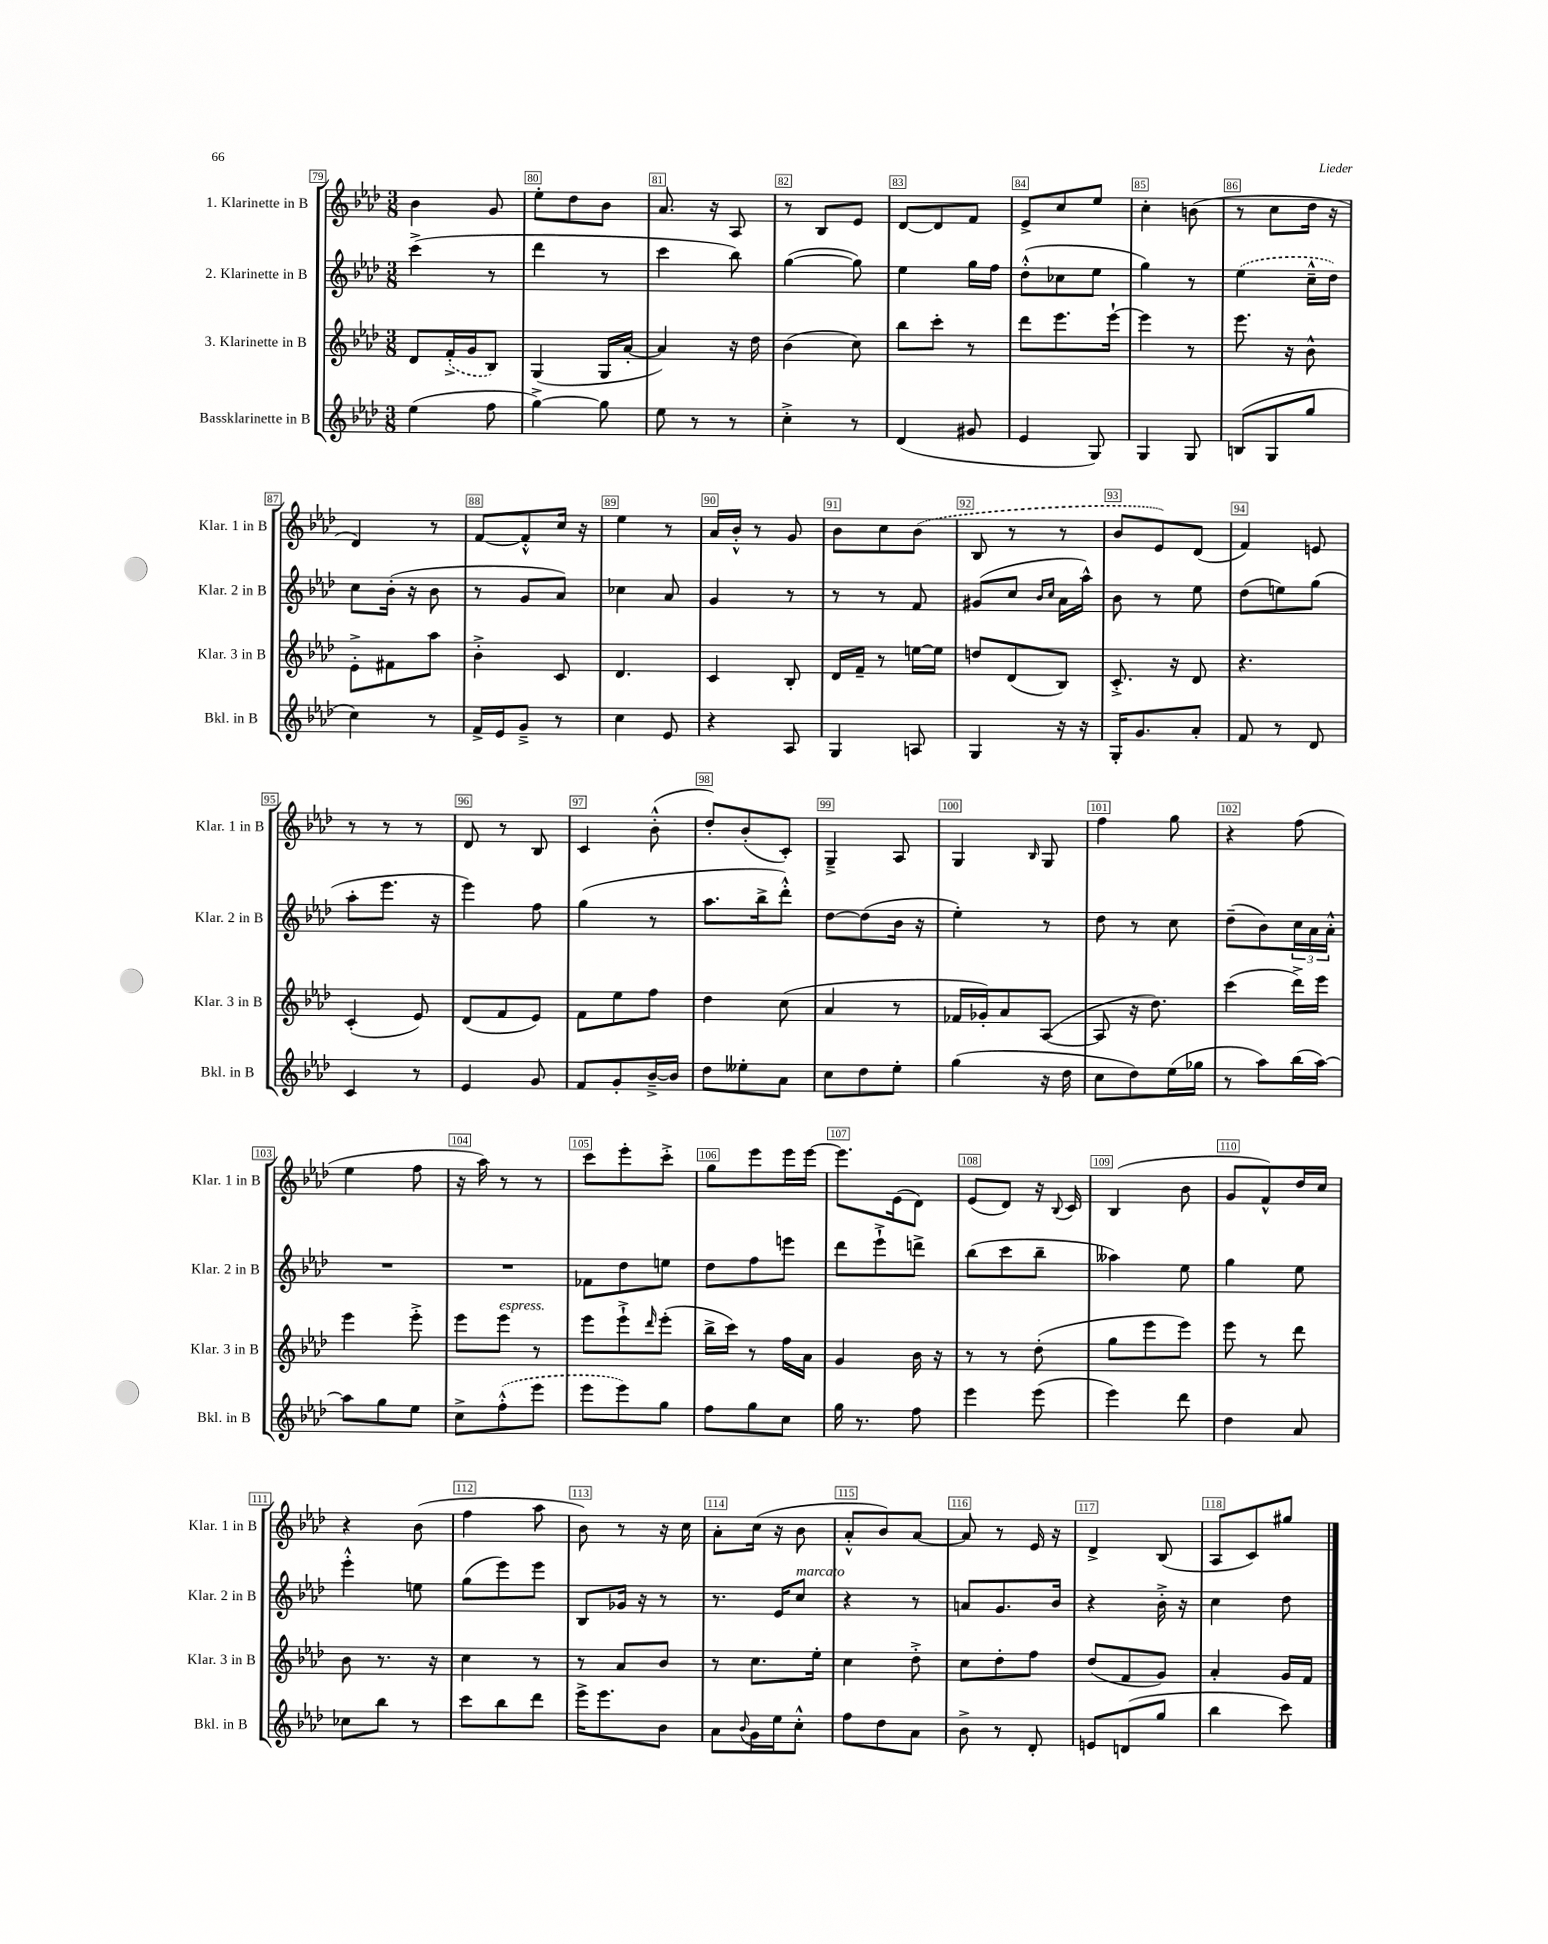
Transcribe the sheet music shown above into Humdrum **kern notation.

**kern	**kern	**kern	**kern
*staff4	*staff3	*staff2	*staff1
*clefG2	*clefG2	*clefG2	*clefG2
*k[b-e-a-d-]	*k[b-e-a-d-]	*k[b-e-a-d-]	*k[b-e-a-d-]
*M3/8	*M3/8	*M3/8	*M3/8
(4ee-	8d-	(4ccc^	4b-
.	(16f'^	.	.
.	16g	.	.
8ff	8B-)	8r	8g
=	=	=	=
[4gg^)	(4G	4ddd-	8ee-'
.	.	.	8dd-
8gg]	16G	8r	8b-
.	[16a-'	.	.
=	=	=	=
8ee-	4a-])	4ccc	8.a-
8r	.	.	.
.	.	.	16r
8r	16r	8bb-)	8A-
.	16dd-	.	.
=	=	=	=
4cc'^	(4b-	([4gg	8r
.	.	.	8B-
8r	8cc)	8gg])	8e-
=	=	=	=
(4d-	8bb-	4ee-	[8d-
.	8ccc'	.	8d-]
8g#	8r	16gg	8f
.	.	16ff	.
=	=	=	=
4e-	8ddd-	(8dd-'^^	8e-^
.	8.eee-	8cc-	8cc
8G)	.	8ee-	8ee-
.	[16eee-`	.	.
=	=	=	=
4G	4eee-]	4gg)	4cc'
8G	8r	8r	(8b
=	=	=	=
(8B	8.eee-	(4ee-	8r
8G	.	.	8cc
.	16r	.	.
8gg	8b-^^	16cc~^^	16dd-
.	.	16dd-)	16r
=	=	=	=
4cc)	8e-'^	8cc	4d-)
.	8f#	(16b-'	.
.	.	16r	.
8r	8aa-	8b-	8r
=	=	=	=
16f^	4b-'^	8r	[8f
16e-	.	.	.
8g~^	.	8g	8f'^^]
8r	8c	8a-)	16cc
.	.	.	16r
=	=	=	=
4cc	4.d-	4cc-	4ee-
8e-	.	8a-	8r
=	=	=	=
4r	4c	4g	16a-
.	.	.	16b-'^^
.	.	.	8r
8A-	8B-'	8r	8g
=	=	=	=
4G	16d-	8r	8b-
.	16f~	.	.
.	8r	8r	8cc
8A	[16ee	8f	(8b-
.	16ee]	.	.
=	=	=	=
4G	8dd	(8g#	8B-
.	(8d-	8cc	8r
.	.	16qqb-	.
.	.	16qqcc	.
16r	8B-)	16a-	8r
16r	.	16aa-^^)	.
=	=	=	=
16G'	8.c'^	8b-	8b-
8.g	.	.	.
.	.	8r	8e-)
.	16r	.	.
8a-'	8d-	8ee-	(8d-
=	=	=	=
8f	4.r	(8dd-	4f)
8r	.	8ee)	.
8d-	.	(8gg	8e
=	=	=	=
4c	(4c'	8aa-'	8r
.	.	8.eee-	8r
8r	8e-)	.	8r
.	.	16r	.
=	=	=	=
4e-	(8d-	4eee-)	8d-
.	8f	.	8r
8g	8e-)	8ff	8B-
=	=	=	=
8f	8f	(4gg	4c
8g'	8ee-	.	.
[16b-~^	8ff	8r	(8b-'^^
16b-]	.	.	.
=	=	=	=
8dd-	4dd-	8.aa-	8dd-')
8ee--'	.	.	(8b-'
.	.	16bb-^	.
8a-	(8cc	8ddd-'^^)	8c')
=	=	=	=
8cc	4a-	[8dd-	4G~^
8dd-	.	(8dd-]	.
8ee-'	8r	16b-	8A-
.	.	16r	.
=	=	=	=
(4gg	16f-	4ee-')	4G
.	16g-')	.	.
.	8a-	.	.
.	.	.	16qqB-
16r	([8A-	8r	8G
16dd-	.	.	.
=	=	=	=
8cc	8A-]	8dd-	4ff
8dd-)	16r	8r	.
.	8.dd-)	.	.
(16ee-	.	8cc	8gg
16gg-	.	.	.
=	=	=	=
8r	(4ccc	(8dd-~	4r
8aa-)	.	8b-)	.
(16bb-	16ddd-^)	24cc	(8ff
.	.	24a-	.
[16aa-)	16eee-	.	.
.	.	24a-'^^	.
=	=	=	=
8aa-]	4eee-	4.r	4ee-
8gg	.	.	.
8ee-	8eee-'^	.	8ff
=	=	=	=
8cc^	8eee-	4.r	16r
.	.	.	16aa-)
(8ff'^^	8eee-	.	8r
8eee-	8r	.	8r
=	=	=	=
8eee-	8eee-	8f-	8ccc
8eee-)	8eee-`^	8dd-	8eee-'
.	16qqddd-	.	.
8gg	(8eee-'	8ee	8ccc'^
=	=	=	=
8ff	16bb-^	8dd-	8gg
.	16ccc)	.	.
8gg	8r	8ff	8eee-
8cc	16ff	8eee	16eee-
.	16a-	.	[16eee-
=	=	=	=
16gg	4g	8ddd-	8.eee-]
8.r	.	.	.
.	.	8eee-`^	.
.	.	.	(16e-
8ff	16b-	8ddd^	8d-)
.	16r	.	.
=	=	=	=
4eee-	8r	(8bb-	(8e-
.	8r	8ccc	8d-)
(8eee-	(8dd-'	8bb-~	16r
.	.	.	8qqB-
.	.	.	16c
=	=	=	=
4eee-)	8gg	4aa--)	(4B-
.	8eee-	.	.
8ddd-	8eee-)	8ee-	8b-
=	=	=	=
4dd-	8eee-	4gg	8g
.	8r	.	8f^^)
8a-	8ddd-	8ee-	16dd-
.	.	.	16cc
=	=	=	=
8cc-	8b-	4eee-'^^	4r
8bb-	8.r	.	.
8r	.	8ee	(8b-
.	16r	.	.
=	=	=	=
8ccc	4cc	(8gg	4ff
8bb-	.	8eee-)	.
8ddd-	8r	8eee-	8aa-
=	=	=	=
16eee-^	8r	8B-	8b-)
8.eee-	.	.	.
.	8a-	16g-	8r
.	.	16r	.
8b-	8b-	8r	16r
.	.	.	16cc
=	=	=	=
8a-	8r	8.r	8a-'
8qqb-	.	.	.
16g	8.cc	.	(16cc
16ee-	.	16e-	16r
8cc'^^	.	8cc	8b-
.	16ee-'	.	.
=	=	=	=
8ff	4cc	4r	8a-'^^
8dd-	.	.	8b-)
8a-	8dd-'^	8r	[8a-
=	=	=	=
8b-^	8cc	8a	8a-]
8r	8dd-'	8.g	8r
8d-'	8ff	.	16e-
.	.	16b-	16r
=	=	=	=
8e	(8dd-	4r	4d-^
(8d	8f	.	.
8gg	8g)	16b-'^	(8B-
.	.	16r	.
=	=	=	=
4bb-	4a-'	4cc	8A-
.	.	.	8c)
8ccc)	16g	8dd-	8gg#
.	16f	.	.
==	==	==	==
*-	*-	*-	*-
